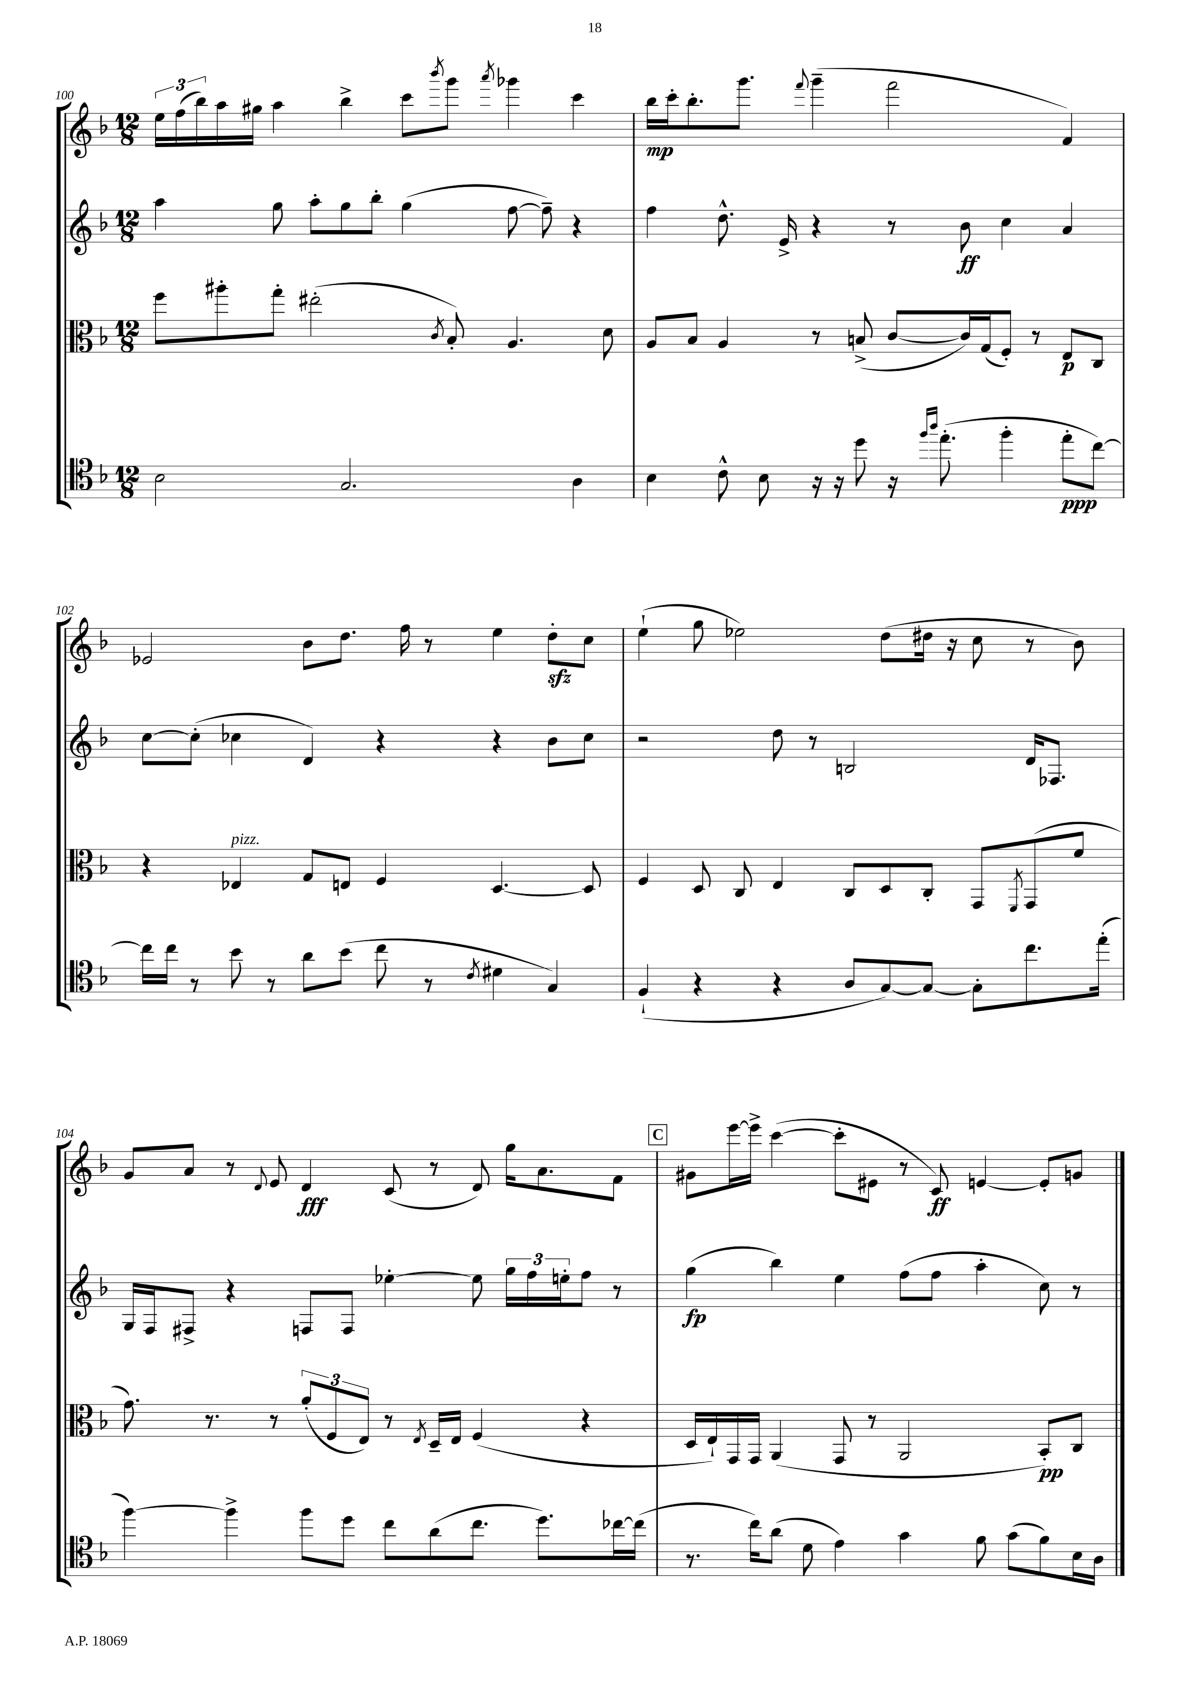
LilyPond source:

<<
\new StaffGroup <<
\new Staff = "s0" {
    \clef treble \key f \major \numericTimeSignature \time 12/8
    \tuplet 3/2 { e''16 f''16( bes''16) } a''16 gis''16 a''4 bes''4-> c'''8 \acciaccatura { bes'''8 } g'''8 \acciaccatura { a'''8 } ges'''4 c'''4 |
    bes''16\mp c'''16-. bes''8.-. g'''8. \appoggiatura { f'''8 } g'''4--( f'''2 f'4) |
    ees'2 bes'8 d''8. f''16 r8 e''4 d''8-.\sfz c''8 |
    e''4-!( g''8 ees''2) d''8( dis''16 r16 c''8 r8 bes'8) |
    g'8 a'8 r8 \appoggiatura { d'8 } e'8 d'4\fff c'8( r8 d'8) g''16 a'8. f'8 |
    \mark \markup { \box "C" } gis'8 e'''16~ e'''16-> c'''4~( c'''8-. eis'8 r8 c'8\ff) e'4~ e'8-. g'8 \bar "|." |
}
\new Staff = "s1" {
    \clef treble \key f \major \numericTimeSignature \time 12/8
    a''4 g''8 a''8-. g''8 bes''8-. g''4( f''8~ f''8--) r4 |
    f''4 d''8.-^ e'16-> r4 r8 bes'8\ff c''4 a'4 |
    c''8~ c''8-.( ces''4 d'4) r4 r4 bes'8 ces''8 |
    r2 d''8 r8 b2 d'16 fes8. |
    g16 f16 fis8-> r4 f8 f8 ees''4~-. ees''8 \tuplet 3/2 { g''16 f''16 e''16-. } f''8 r8 |
    \mark \markup { \box "C" } g''4\fp( bes''4) e''4 f''8( f''8 a''4-. c''8) r8 \bar "|." |
}
\new Staff = "s2" {
    \clef alto \key f \major \numericTimeSignature \time 12/8
    f''8 ais''8-. g''8-. eis''2-.( \acciaccatura { c'8 } bes8-.) a4. d'8 |
    a8 bes8 a4 r8 b8->( c'8~ c'16) g16( f8-.) r8 e8\p c8 |
    r4 ees4^\markup { \italic "pizz." } g8 e8 f4 d4.~ d8 |
    f4 d8 c8 e4 c8 d8 c8-. g,8 \acciaccatura { f,8 } g,8( f'8 |
    g'8.) r8. r8 \tuplet 3/2 { a'8-.( f8 e8) } r8 \acciaccatura { e8 } d16-- e16 f4( r4 |
    \mark \markup { \box "C" } d16 e16-!) g,16 g,16 a,4( g,8 r8 a,2 bes,8-.\pp) c8 \bar "|." |
}
\new Staff = "s3" {
    \clef tenor \key f \major \numericTimeSignature \time 12/8
    bes2 g2. a4 |
    bes4 c'8-^ bes8 r16 r16 d''8 r16 \grace { f''16 a''16 } e''8.-.( f''4-. e''8-.\ppp c''8~) |
    c''16 c''16 r8 bes'8 r8 a'8 bes'8( c''8 r8 \acciaccatura { c'8 } dis'4 g4) |
    f4-!( r4 r4 a8 g8~) g8~ g8-. c''8. e''16-.( |
    f''4~) f''4-> f''8 d''8 c''8 a'8( c''8. d''8.) ces''16~ ces''16( |
    \mark \markup { \box "C" } r8. c''16) a'8( d'8 e'4) g'4 f'8 g'8( f'8) bes16 a16 \bar "|." |
}
>>
>>
\layout { \context { \Score currentBarNumber = #100 } }
